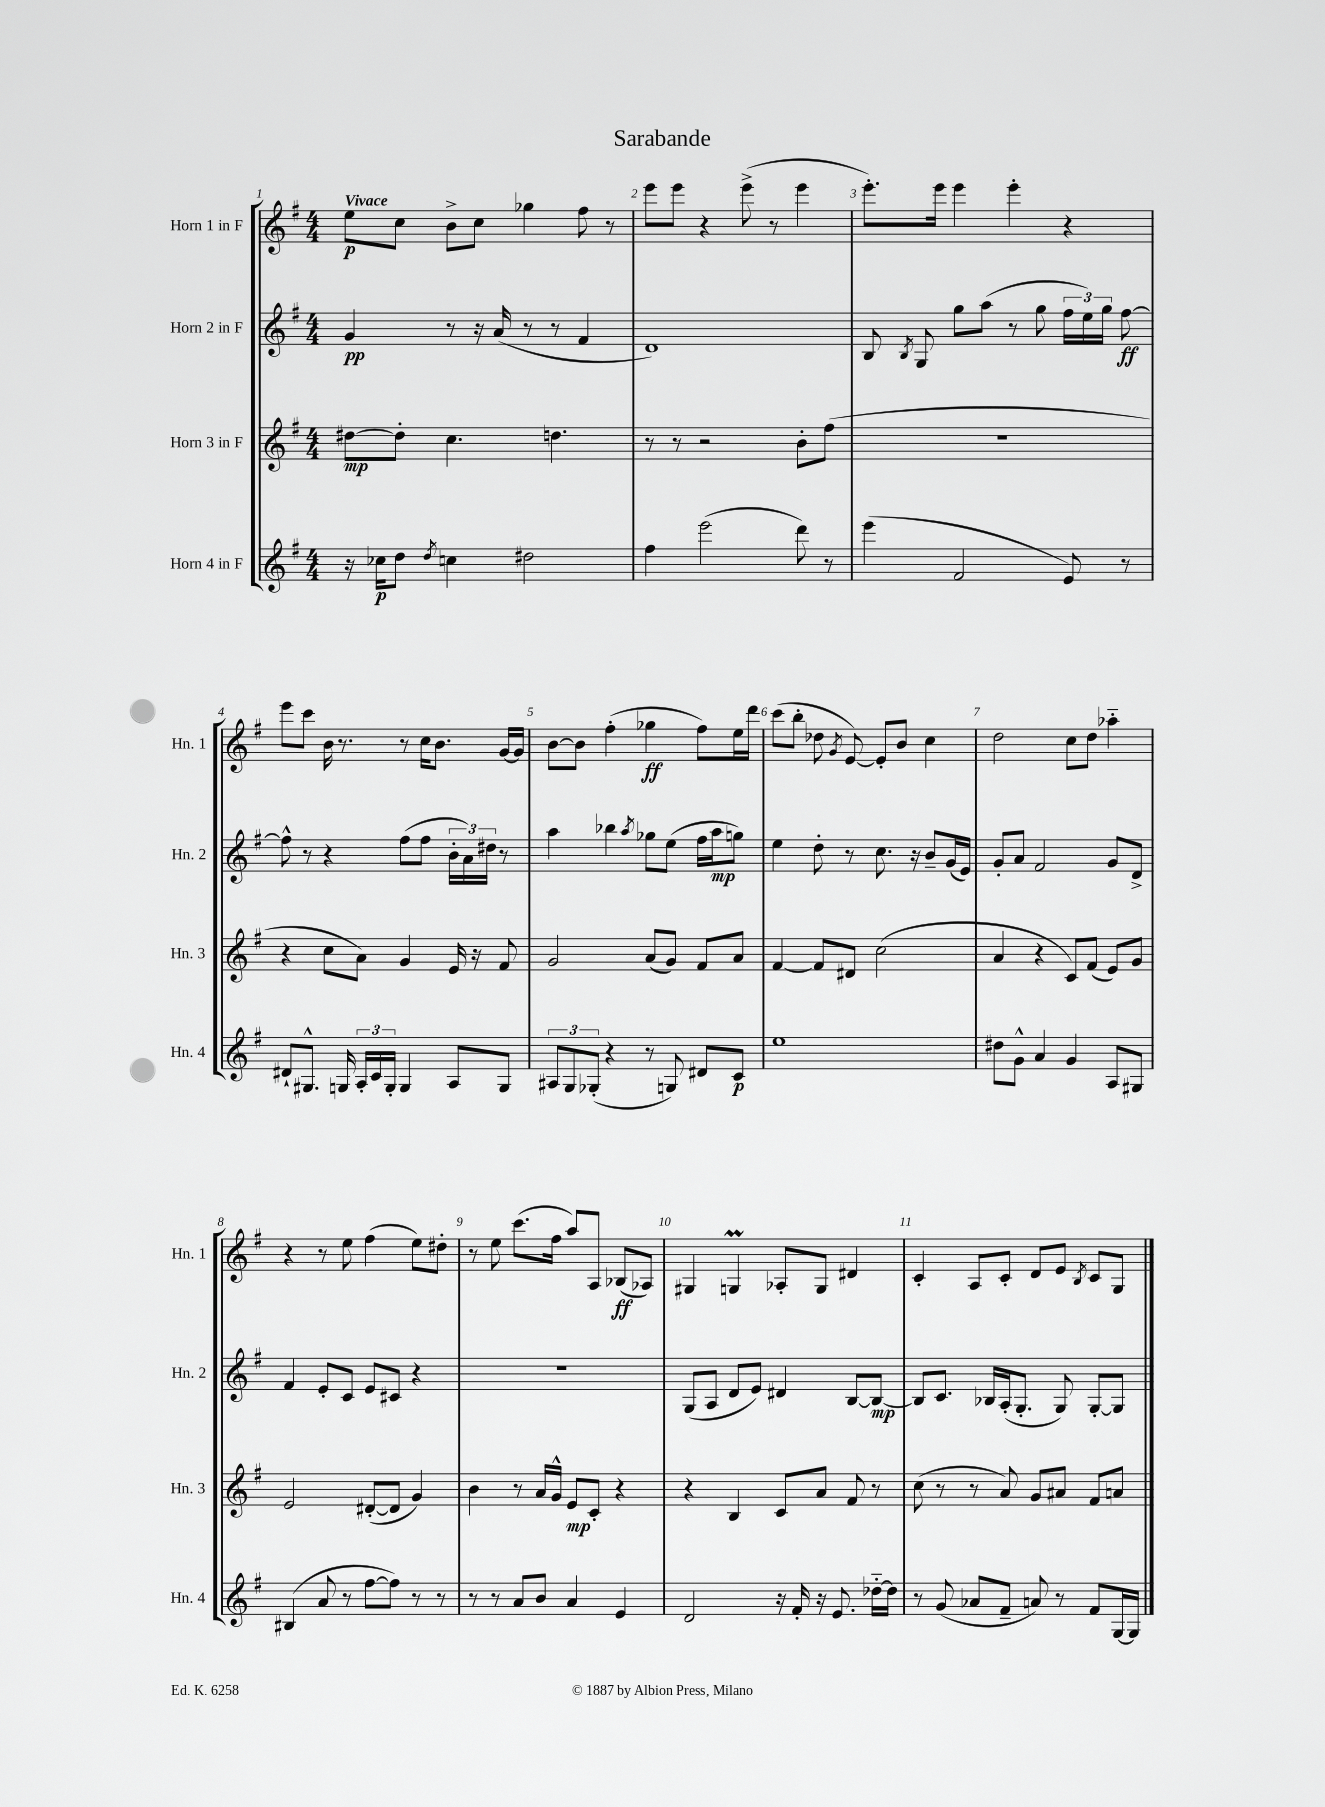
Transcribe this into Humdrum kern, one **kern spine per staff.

**kern	**kern	**kern	**kern
*staff4	*staff3	*staff2	*staff1
*clefG2	*clefG2	*clefG2	*clefG2
*k[f#]	*k[f#]	*k[f#]	*k[f#]
*M4/4	*M4/4	*M4/4	*M4/4
16r	[8dd#	4g	8ee
16cc-	.	.	.
8dd	8dd#']	.	8cc
8qdd	.	.	.
4cc	4.cc	8r	8b^
.	.	16r	8cc
.	.	(16a	.
2dd#	.	8r	4gg-
.	4.dd	8r	.
.	.	4f#	8ff#
.	.	.	8r
=	=	=	=
4ff#	8r	1d)	8eee
.	8r	.	8eee
(2eee	2r	.	4r
.	.	.	(8eee^
.	.	.	8r
8ddd)	8b'	.	4eee
8r	(8ff#	.	.
=	=	=	=
(4eee	1r	8B	8.eee')
.	.	8qB	.
.	.	8G	.
.	.	.	16eee
2f#	.	8gg	4eee
.	.	(8aa	.
.	.	8r	4eee'
.	.	8gg	.
8e)	.	24ff#	4r
.	.	24ee)	.
.	.	24gg	.
8r	.	[8ff#	.
=	=	=	=
8d#`	4r	8ff#^^]	8eee
8.G#^^	.	8r	8ccc
.	8cc	4r	16b
16G	.	.	8.r
24A'	8a)	.	.
24c	.	.	.
24G'	.	.	.
4G	4g	(8ff#	8r
.	.	8ff#	16cc
.	.	.	8.b
8A	16e	24b'	.
.	.	24a)	.
.	16r	.	.
.	.	24dd#	.
8G	8f#	8r	[16g
.	.	.	16g]
=	=	=	=
12A#	2g	4aa	[8b
12G	.	.	.
.	.	.	8b]
(12G-'	.	.	.
4r	.	4bb-	(4ff#'
.	.	8qaa	.
8r	(8a	8gg-	4gg-
8G)	8g)	(8ee	.
8d#	8f#	16ff#	8ff#)
.	.	16aa	.
8c	8a	8gg)	16ee
.	.	.	16ddd
=	=	=	=
1ee	[4f#	4ee	(8ccc
.	.	.	8bb'
.	8f#]	8dd'	8dd-
.	.	.	8qg
.	8d#	8r	[8e)
.	(2cc	8.cc	8e']
.	.	.	8b
.	.	16r	.
.	.	8b~	4cc
.	.	(16g	.
.	.	16e)	.
=	=	=	=
8dd#	4a	8g'	2dd
8g^^	.	8a	.
4a	4r	2f#	.
4g	8c)	.	8cc
.	(8f#	.	8dd
8A	8e)	8g	4aa-'~
8G#	8g	8d^	.
=	=	=	=
(4B#	2e	4f#	4r
8a	.	8e'	8r
8r	.	8c	8ee
[8ff#	([8d#'	8e	(4ff#
8ff#])	8d#]	8c#	.
8r	4g)	4r	8ee)
8r	.	.	8dd#'
=	=	=	=
8r	4b	1r	8r
8r	.	.	8ee
8a	8r	.	(8.ccc
8b	16a	.	.
.	16g^^	.	16ff#
4a	8e	.	8aa)
.	8c'	.	8A
4e	4r	.	(8B-
.	.	.	8A-)
=	=	=	=
2d	4r	(8G	4G#
.	.	8A	.
.	4B	8d	4G
.	.	8e)	.
16r	8c	4d#	8A-'
16f#'	.	.	.
16r	8a	.	8G
8.e	.	.	.
.	8f#	[8B	4d#
[16dd-'~	8r	8B_	.
16dd-]	.	.	.
=	=	=	=
8r	(8cc	8B]	4c'
(8g	8r	8.c	.
8a-	8r	.	8A
.	.	16B-	.
8f#~	8a)	(16A'	8c'
.	.	8.G'	.
8a)	8g	.	8d
8r	8a#	8G)	8e
.	.	.	8qB
8f#	8f#	[8G'	8c
[16G	8a	8G]	8G
16G]	.	.	.
==	==	==	==
*-	*-	*-	*-
